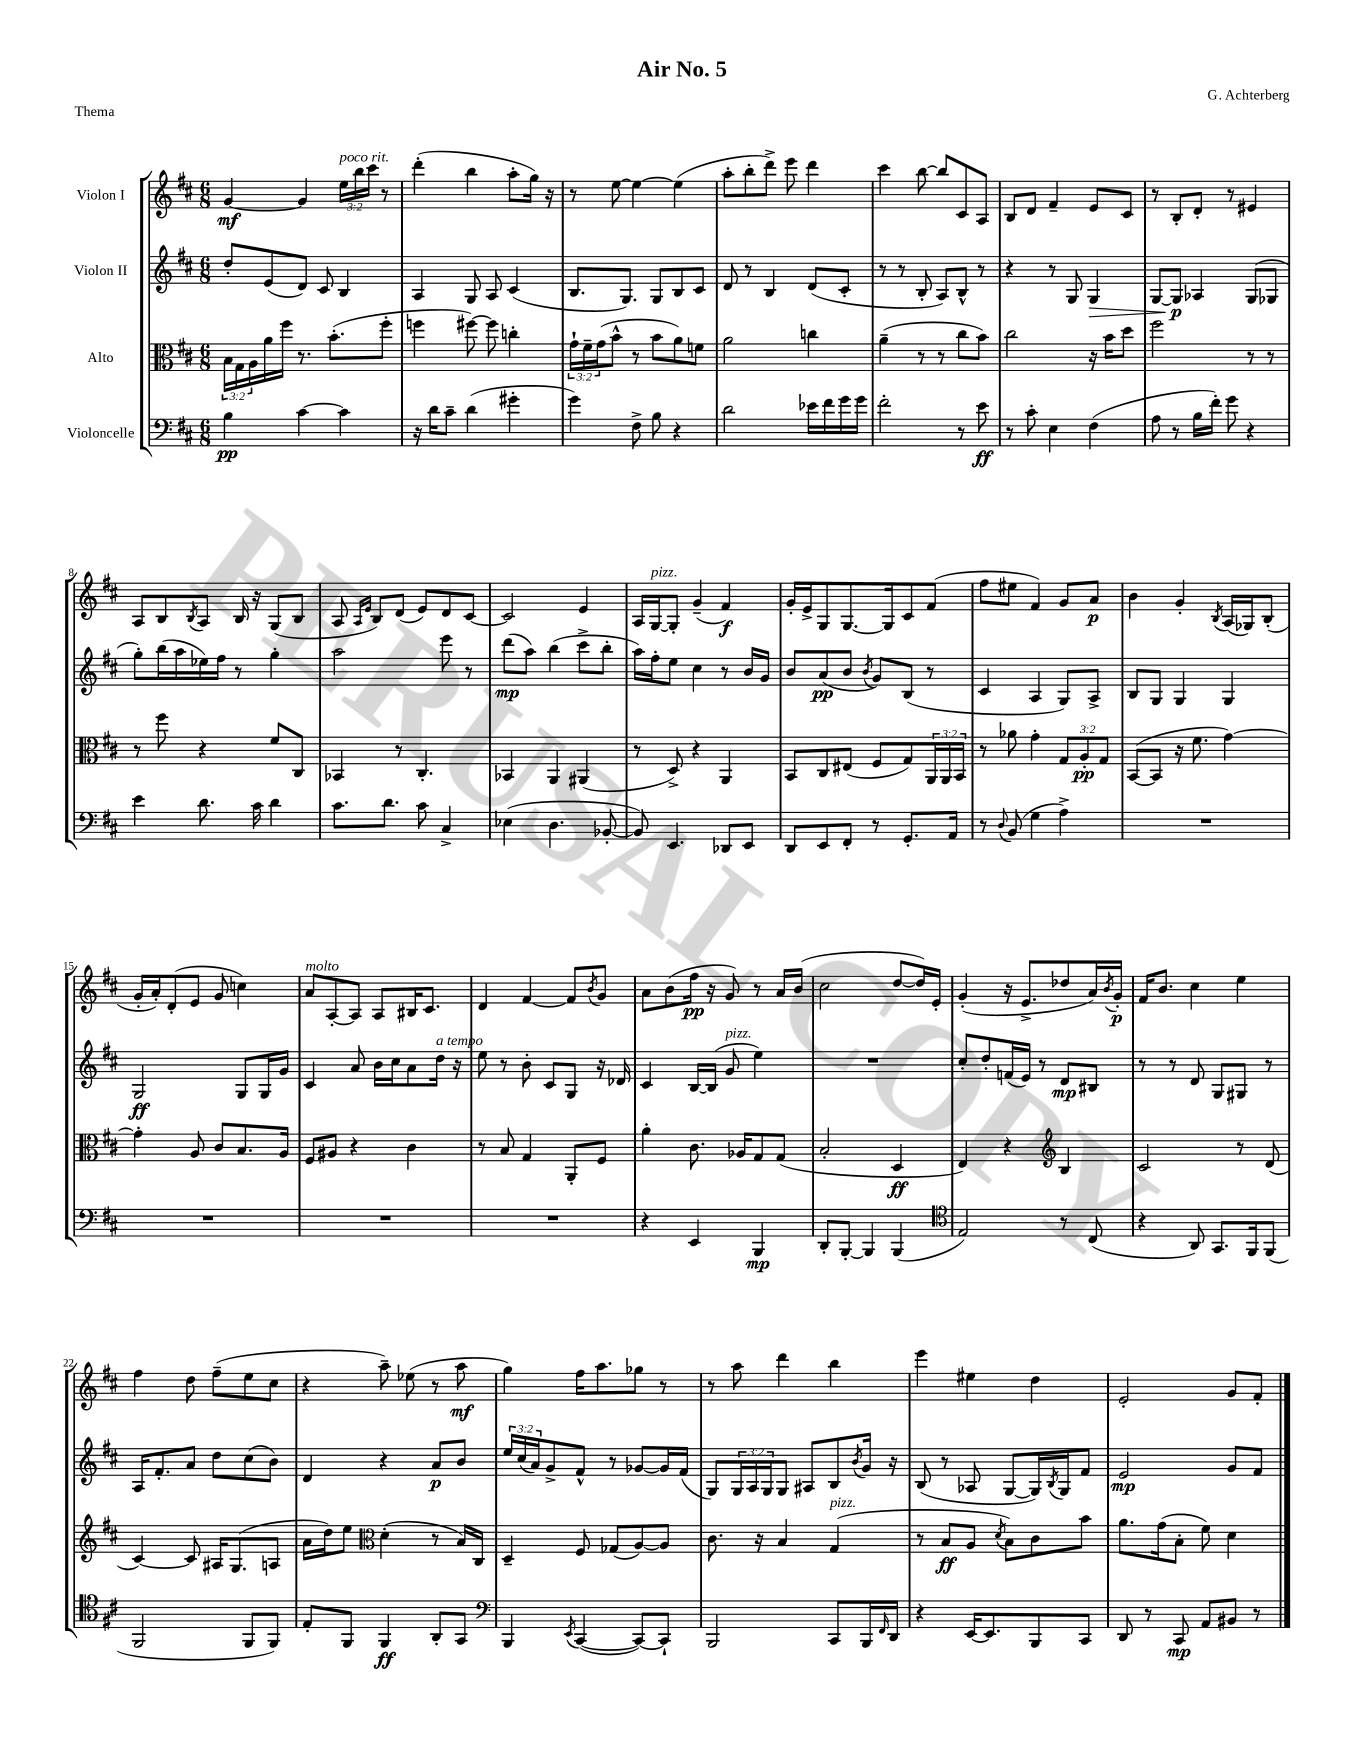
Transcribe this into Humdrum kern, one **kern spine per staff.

**kern	**kern	**kern	**kern
*staff4	*staff3	*staff2	*staff1
*clefF4	*clefC3	*clefG2	*clefG2
*k[f#c#]	*k[f#c#]	*k[f#c#]	*k[f#c#]
*M6/8	*M6/8	*M6/8	*M6/8
4B	24B	8dd'	[4g
.	24G	.	.
.	24A	.	.
.	16a	(8e	.
.	16ff#	.	.
[4c#	8.r	8d)	4g]
.	.	8c#	.
.	(8.b'	.	.
4c#]	.	4B	24ee
.	.	.	24bb
.	.	.	24ccc#
.	8ff#'	.	8r
=	=	=	=
16r	4ff	4A	(4ddd'
16d	.	.	.
8c#~	.	.	.
(4d	[8ff#)	8G	4bb
.	8ff#]	8A	.
4g#'	4cc'	(4c#	8aa'
.	.	.	16gg)
.	.	.	16r
=	=	=	=
4g)	24g`	8.B	8r
.	24f#~	.	.
.	(24g	.	.
.	8b^^	.	[8ee
.	.	8.G)	.
8F#^	8r	.	4ee_
8B	8b	8G	.
4r	8a)	8B	(4ee]
.	8f	8c#	.
=	=	=	=
2d	2a	8d	8aa'
.	.	8r	8bb'
.	.	4B	8ddd^)
.	.	.	8eee
16e-	4cc	(8d	4ddd
16f#	.	.	.
16g	.	8c#'	.
16g	.	.	.
=	=	=	=
2f#'	(4a~	8r	4ccc#
.	.	8r	.
.	8r	8B'	[8bb
.	8r	8A)	8bb]
8r	8cc#	8B^^	8c#
8e	8b)	8r	8A
=	=	=	=
8r	2cc#	4r	8B
8c#'	.	.	8d
4E	.	8r	4f#~
.	.	8G	.
(4F#	16r	4G	8e
.	16b	.	.
.	8dd	.	8c#
=	=	=	=
8A	2ff#	[8G	8r
8r	.	8G]	8B'
16B	.	4A-	8d'
16f#')	.	.	.
8g	.	.	8r
4r	8r	(8G	4e#
.	8r	8G-	.
=	=	=	=
4e	8r	8gg')	8A
.	8ff#	(16bb	8B
.	.	16aa	.
.	.	.	8qB
8.d	4r	16ee-)	8A
.	.	16ff#	.
.	.	8r	16B
16c#	.	.	16r
4d	8f#	4gg'	(8G
.	8C#	.	8B
=	=	=	=
8.c#	4BB-	2aa	8A
.	.	.	16qqA
.	.	.	16qqe
.	.	.	8B)
8.d	.	.	.
.	8r	.	(8d
8c#	4.C#'	.	8e)
4C#^	.	8eee	8d
.	.	8r	[8c#
=	=	=	=
(4E-	4BB-	(8ddd	2c#]
.	.	8aa)	.
4.D	4AA	(4bb	.
.	(4AA#	8ccc#^	4e
[8BB-'	.	8bb'	.
=	=	=	=
8BB-])	8r	16aa)	16A
.	.	16ff#'	[16G
4.EE	8D^)	8ee	8G']
.	4r	4cc#	(4g~
8DD-	4AA	8r	4f#)
8EE	.	16b	.
.	.	16g	.
=	=	=	=
8DD	8BB	8b	16g'
.	.	.	16e^
8EE	8C#	(8a	8G
8FF#'	(8E#	8b	[8.G
.	.	8qb	.
8r	8F#	8g)	.
.	.	.	16G]
8.GG'	8G)	(8B	8c#
.	24AA	8r	(8f#
.	24AA	.	.
16AA	.	.	.
.	24BB	.	.
=	=	=	=
8r	8r	4c#	8ff#
8qqD	.	.	.
(8BB	8a-	.	8ee#
4G	4g'	4A	4f#)
4A^)	12G	8G)	8g
.	12A'	.	.
.	.	8A^	8a
.	12G	.	.
=	=	=	=
2.r	([8BB	8B	4b
.	8BB]	8G	.
.	16r	4G	4g'
.	8.f#	.	.
.	.	.	8qB
.	[4g)	4G	(16A
.	.	.	16G-)
.	.	.	(8B'
=	=	=	=
2.r	4g']	2G	16g'
.	.	.	16a')
.	.	.	(8d'
.	8A	.	8e
.	8c#	.	8g
.	8.B	8G	4cc)
.	.	16G	.
.	16A	16g	.
=	=	=	=
2.r	8F#	4c#	8a
.	8A#	.	[8A'
.	4r	8a	8A]
.	.	16b	8A
.	.	16cc#	.
.	4c#	8a	16B#
.	.	.	8.c#
.	.	16dd	.
.	.	16r	.
=	=	=	=
2.r	8r	8ee	4d
.	8B	8r	.
.	4G	8b'	[4f#
.	.	8c#	.
.	8AA'	8G	8f#]
.	.	.	8qb
.	8F#	16r	8g
.	.	16d-	.
=	=	=	=
4r	4a'	4c#	8a
.	.	.	(8b
4EE	8.c#	[16B	16ff#
.	.	(16B]	16r
.	.	8g	8g)
.	16A-	.	.
4BBB	8G	4ee)	8r
.	(8G	.	16a
.	.	.	(16b
=	=	=	=
8DD'	2B'	2.r	2cc#
[8BBB'	.	.	.
4BBB]	.	.	.
(4BBB	4D	.	[8dd
.	.	.	16dd])
.	.	.	16e'
=	=	=	=
*clefC4	*	*	*
2E)	4E)	8cc#'	(4g'
.	.	8dd'	.
.	4r	(16f	16r
.	.	16e)	8.e^
.	.	8r	.
*	*clefG2	*	*
8r	4B	8d	8dd-
(8C#	.	8B#	16a)
.	.	.	8qb
.	.	.	16g'
=	=	=	=
4r	2c#	8r	16f#
.	.	.	8.b
.	.	8r	.
8AA)	.	8d	4cc#
8.GG	.	8G	.
.	8r	8G#	4ee
16FF#	.	.	.
(8FF#	(8d	8r	.
=	=	=	=
2FF#	[4c#)	16A	4ff#
.	.	8.f#'	.
.	8c#]	8a	8dd
.	16A#	8dd	(8ff#~
.	(8.G	.	.
8FF#	.	(8cc#	8ee
8FF#)	8A	8b)	8cc#
=	=	=	=
8E'	16a	4d	4r
.	16dd)	.	.
8FF#	8ee	.	.
*	*clefC3	*	*
4FF#	(4d'	4r	8aa~)
.	.	.	(8ee-
8AA'	8r	8a	8r
8GG	16B)	8b	8aa
.	16C#	.	.
=	=	=	=
*clefF4	*	*	*
4BBB	4D~	24ee	4gg)
.	.	(24cc#	.
.	.	24a)	.
.	.	8g^	.
8qEE	.	.	.
([4CC#	8F#	8f#^^	16ff#
.	.	.	8.aa
.	(8G-	8r	.
8CC#_)	[8A)	[8g-	8gg-
8CC#`]	8A]	16g-]	8r
.	.	(16f#	.
=	=	=	=
2BBB	8.c#	8G)	8r
.	.	24G	8aa
.	.	24A	.
.	16r	.	.
.	.	24G	.
.	4B	8G	4ddd
.	.	8A#	.
8CC#	(4G	8B	4bb
.	.	8qb	.
16BBB	.	16g	.
16qqFF#	.	.	.
16DD	.	16r	.
=	=	=	=
4r	8r	(8B	4eee
.	8B	8r	.
[16EE	8A	8A-	4ee#
8.EE]	.	.	.
.	8qd	.	.
.	8B)	[8G	.
8BBB	8c#	16G])	4dd
.	.	8qB	.
.	.	16G	.
8CC#	8b	8f#	.
=	=	=	=
8DD	8.a	2e	2e'
8r	.	.	.
.	(16g	.	.
8CC#	8B'	.	.
8AA	8f#)	.	.
8BB#	4d	8g	8g
8r	.	8f#	8f#'
==	==	==	==
*-	*-	*-	*-
